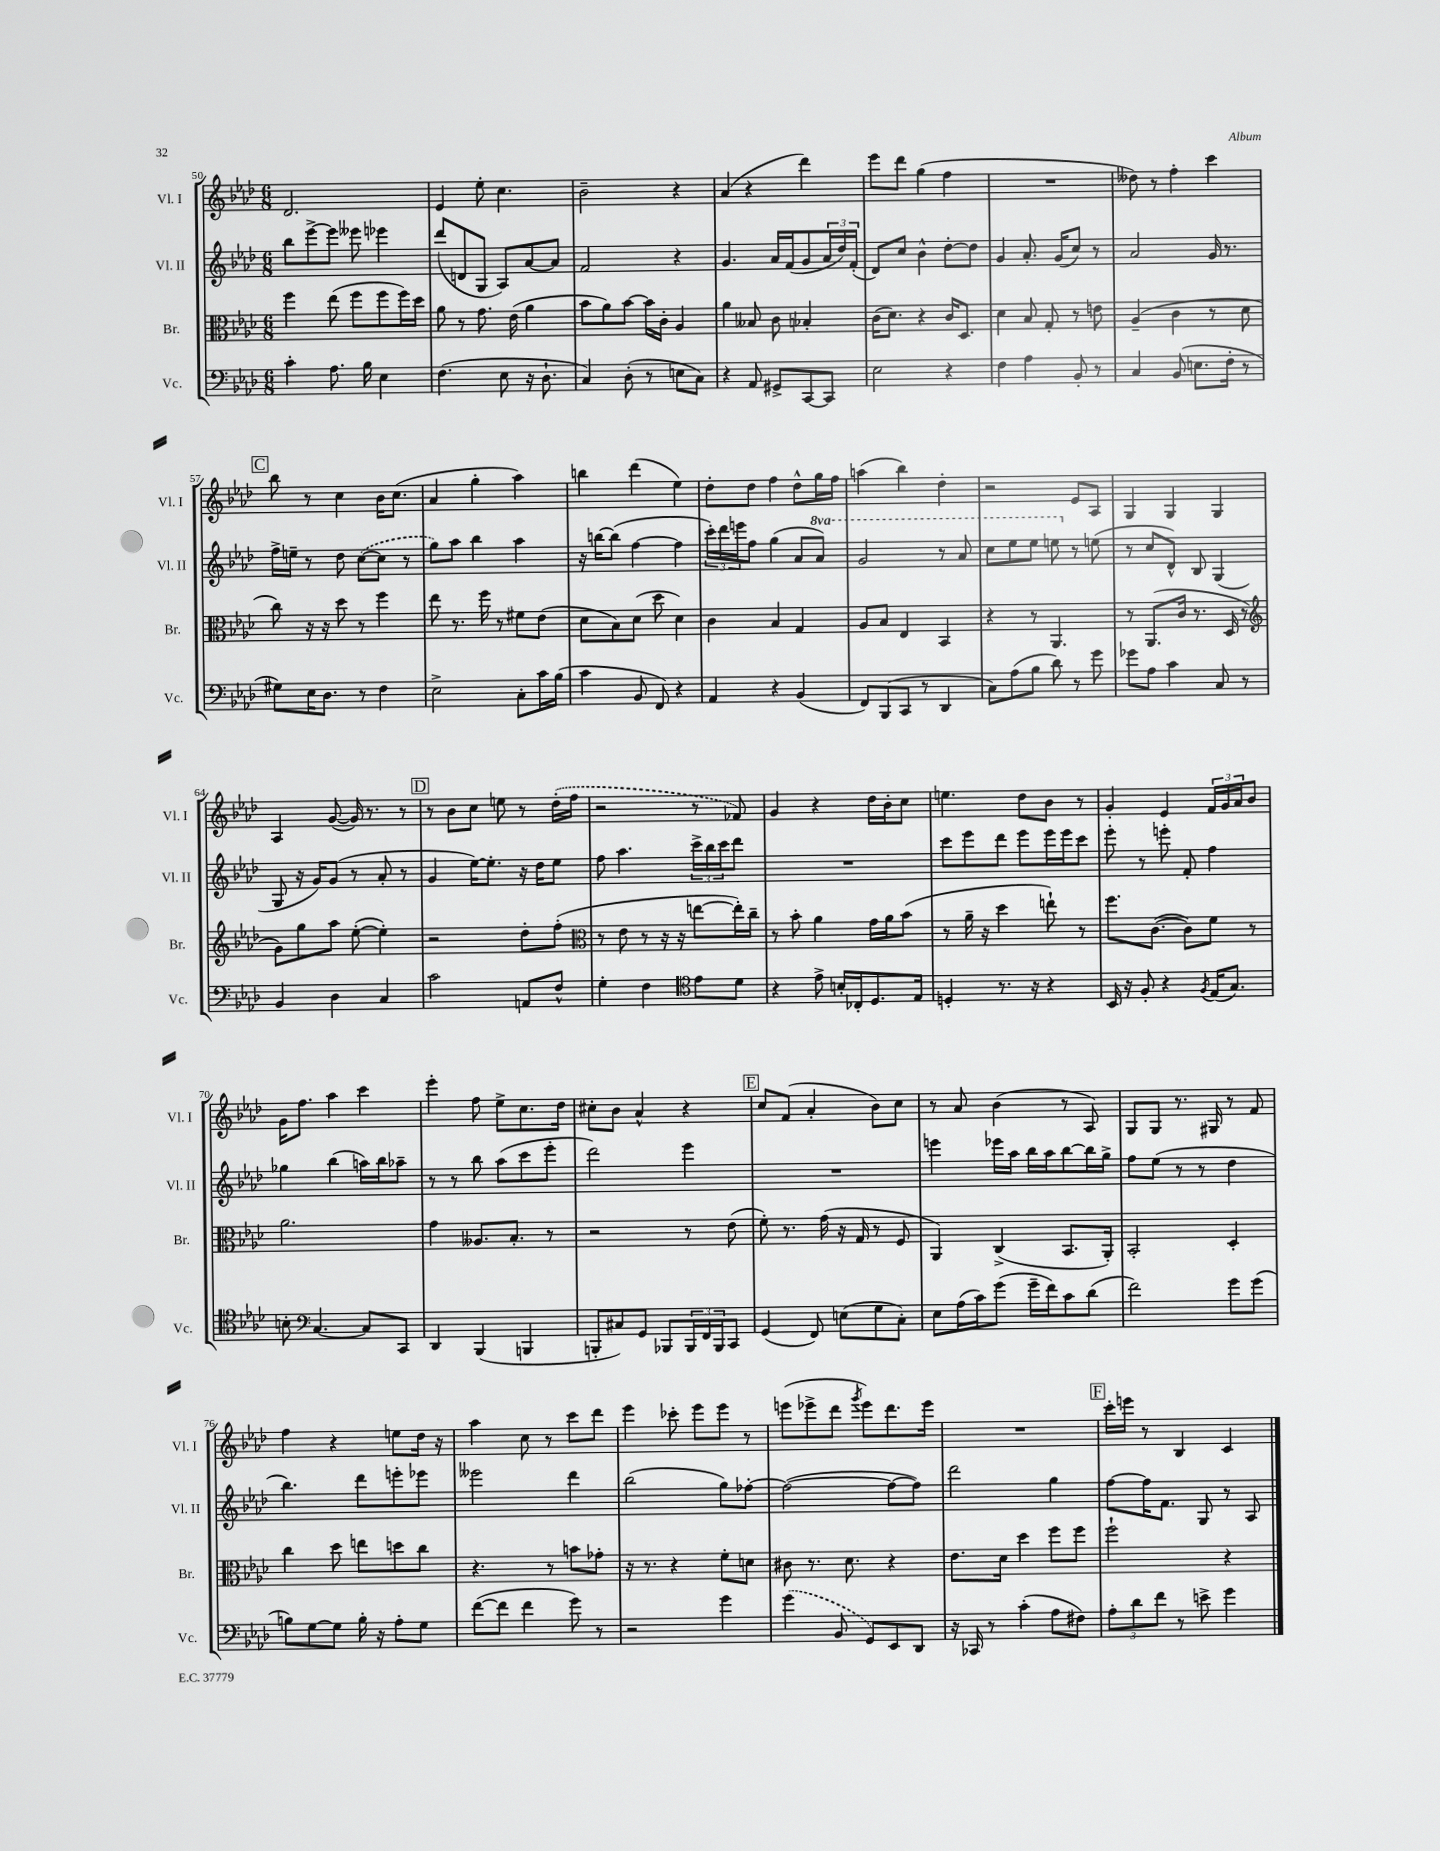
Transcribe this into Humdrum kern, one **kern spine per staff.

**kern	**kern	**kern	**kern
*staff4	*staff3	*staff2	*staff1
*clefF4	*clefC3	*clefG2	*clefG2
*k[b-e-a-d-]	*k[b-e-a-d-]	*k[b-e-a-d-]	*k[b-e-a-d-]
*M6/8	*M6/8	*M6/8	*M6/8
4c'	4ff	8bb-	2.d-
.	.	[8eee-^	.
8.A-	(8ee-	8eee-]	.
.	8ff	8eee--	.
16B-	.	.	.
4E-	8ff	4eee-	.
.	16ff)	.	.
.	16dd-	.	.
=	=	=	=
(4.F	8a-	(8ddd-	4e-
.	8r	8d	.
.	8.g	8G	8ee-'
8E-	.	8A-)	4.cc
.	(16e-	.	.
16r	4a-	[8a-	.
8.D-`	.	.	.
.	.	8a-]	.
=	=	=	=
4C)	8b-	2f	2b-~
.	8a-)	.	.
(8D-'	[8b-	.	.
8r	16b-]	.	.
.	16c'	.	.
8E	4A-	4r	4r
8C)	.	.	.
=	=	=	=
4r	4a-	4.g	(4a-
8AA-	8B--	.	4r
8GG#^	8c	16a-	.
.	.	(16f	.
[8CC	4B-'	8g	4ddd-)
8CC]	.	24a-	.
.	.	24dd-)	.
.	.	(24f'	.
=	=	=	=
2E-	(16c	8d-)	8eee-
.	8.d-)	.	.
.	.	8cc	8ddd-
.	4r	4b-^^	(4gg
4r	16c	[8dd-'	4ff
.	8.D-	.	.
.	.	8dd-]	.
=	=	=	=
4F	4d-	4g	2.r
4A-	8B-	8.a-'	.
.	8G'	.	.
.	.	(16g	.
8BB-'	8r	8cc)	.
8r	8e	8r	.
=	=	=	=
4C	(4A-~	2a-	8dd--)
.	.	.	8r
(8BB-	4c	.	4ff'
8.E	.	.	.
.	8r	16g	4ccc
16F'	.	8.r	.
8r	8d-	.	.
=	=	=	=
8G#)	8cc)	16ff^	8bb-
.	.	16ee~	.
16E-	16r	8r	8r
8.D-	16r	.	.
.	8dd-	8dd-	4cc
8r	8r	([8cc	.
4F	4ff	8cc]	16b-
.	.	.	(8.cc
.	.	8r	.
=	=	=	=
2E-^	8ee-	8gg)	4a-
.	8.r	8aa-	.
.	.	4bb-	4gg'
.	16ff	.	.
.	8r	.	.
8C'	8f#	4aa-	4aa-)
16c	(8e-	.	.
(16B-	.	.	.
=	=	=	=
4c	8d-	16r	4bb
.	.	[16bb	.
.	8B-)	(8bb]	.
8BB-	(8d-	[4ff	(4ddd-
8FF)	8dd-	.	.
4r	4d-)	4ff]	4ee-)
=	=	=	=
4AA-	4c	24ccc')	8dd-'
.	.	24ddd-	.
.	.	24eee	.
.	.	8ff	8dd-
4r	4B-	(4gg	4ff
(4BB-	4G	8a-	8dd-^^
.	.	8aa-)	16gg
.	.	.	16ff
=	=	=	=
8FF)	8A-	2gg	(4aa
(8BBB-	8B-	.	.
8CC	4E-	.	4bb-)
8r	.	.	.
4DD-	4BB-	8r	4dd-'
.	.	8aa-	.
=	=	=	=
8C)	4r	8ccc	2r
(8A-	.	8eee-	.
8B-	8r	8eee-	.
8d-)	4.AA-	8eee	.
8r	.	8r	8e-
8g	.	(8ee	8A-
=	=	=	=
8g-	8r	8r	4G
8A-	(8.AA-	8cc	.
4c	.	8d-^^)	4G
.	16c	.	.
.	8.r	8B-	.
8C	.	(4G	4G
.	16D-	.	.
8r	8r	.	.
=	=	=	=
*	*clefG2	*	*
4BB-	8g)	8G	4A-
.	8gg	16r	.
.	.	16g)	.
4D-	8aa-	(8g	([8g
.	([8ee-'	8r	16g])
.	.	.	8.r
4C	4ee-'])	8a-'	.
.	.	8r	8r
=	=	=	=
2c	2r	4g	8r
.	.	.	8b-
.	.	[16ee-)	8cc
.	.	8.ee-']	.
.	.	.	8ee
8AA	8dd-'	16r	8r
.	.	16dd-	.
8F^^	(8ff'	8ee-	(16dd-'
.	.	.	16ff
=	=	=	=
*	*clefC3	*	*
4G'	8r	8ff	2r
.	8e-	4.aa-	.
4F	8r	.	.
.	16r	.	.
.	16r	.	.
*clefC4	*	*	*
8e-	[8ee	24ccc^	8r
.	.	24bb-	.
.	.	24ccc	.
8d-	16ee'])	8ddd-	8f-)
.	16cc~	.	.
=	=	=	=
4r	8r	2.r	4g
.	8b-'	.	.
8e-^	4a-	.	4r
16B'	.	.	.
16C-'	.	.	.
8.D-	16g	.	16dd-
.	16a-	.	16b-'
.	(8b-	.	8cc
16E-	.	.	.
=	=	=	=
4D'	8r	8ccc	4.ee
.	16a-~	8eee-	.
.	16r	.	.
8.r	4dd-	8ddd-	.
.	.	8eee-	8dd-
16r	.	.	.
4r	8ee`)	16eee-	8b-
.	.	16eee-	.
.	8r	8ccc	8r
=	=	=	=
16BB-	8.ff	8eee-'	4g'
16r	.	.	.
8F'	.	8r	.
.	([8.c	.	.
4r	.	8eee'	4e-
.	8c])	8f'	.
8qF	.	.	.
(16E-	8f	4ff	24f
.	.	.	24g
8.G)	.	.	.
.	.	.	24a-
.	8r	.	8b-
=	=	=	=
8B'	2.a-	4gg-	16g
.	.	.	8.ff
*clefF4	*	*	*
[4.C	.	.	.
.	.	(4bb-	4aa-
8C]	.	16aa)	4ccc
.	.	16bb-	.
8CC	.	8aa-~	.
=	=	=	=
4DD-	4g	8r	4eee-'
.	.	8r	.
(4BBB-	8.A--	8bb-	8ff
.	.	(8aa-	8ee-^
.	8.B-'	.	.
4BBB	.	8ccc	8.cc
.	8r	8eee-'	.
.	.	.	16dd-
=	=	=	=
8BBB'	2r	2ddd-)	8cc#'
8C#)	.	.	8b-
8GG	.	.	4a-^^
8BBB-	.	.	.
24BBB-	8r	4eee-	4r
24FF	.	.	.
24BBB-	.	.	.
8CC	(8e-	.	.
=	=	=	=
(4GG	8f')	2.r	8cc
.	8.r	.	(8f
8FF)	.	.	4a-'
.	(16g	.	.
(8E	16r	.	.
.	16G	.	.
8G	8r	.	8b-)
8C')	8F	.	8cc
=	=	=	=
8E-	4AA-)	4eee	8r
(16A-	.	.	8a-
16c)	.	.	.
(8g	(4C^	16eee-	(4b-
.	.	16aa-	.
16g~	.	16bb-	.
16f)	.	16aa-	.
8c	8.BB-	[8bb-	8r
(8d-	.	16bb-]	8A-)
.	16AA-')	16gg^	.
=	=	=	=
2f)	2BB-'	8ff	8G
.	.	(8ee-	8G
.	.	8r	8.r
.	.	8r	.
.	.	.	16G#
8g	4D-'	4dd-	8r
(8g	.	.	8f
=	=	=	=
8B)	4cc	4.bb-)	4ff
[8G	.	.	.
8G]	8dd-	.	4r
16B'	8ee	8ddd-	.
16r	.	.	.
8A-'	8dd	8eee'	8ee
8G	8cc	8eee-	16dd-
.	.	.	16r
=	=	=	=
([8f	4.r	2eee--	4aa-
8f]	.	.	.
4f	.	.	8cc
.	8r	.	8r
8g)	8b	4ddd-	8ccc
8r	8g-'	.	8ddd-
=	=	=	=
2r	16r	(2bb-	4eee-
.	8.r	.	.
.	4r	.	8ccc-'
.	.	.	8eee-
4g	8f'	8gg)	8eee-
.	8d	[8ff-'	8r
=	=	=	=
(4g	8c#	(2ff-_	(8eee
.	8.r	.	8eee-^
8BB-	.	.	8ddd-
.	8.d-	.	.
.	.	.	8qggg
8GG)	.	.	8eee-)
8EE-	4r	8ff-_	8.ddd-
8DD-	.	8ff-])	.
.	.	.	16eee-
=	=	=	=
16r	8.e-	2ddd-	2.r
16CC-	.	.	.
8r	.	.	.
.	16d-	.	.
(4c'	4dd-	.	.
8A-	8ff	4gg	.
8F#)	8ff	.	.
=	=	=	=
12A-'	2ff`	[8ff	16ccc'
.	.	.	16eee
12d-	.	.	.
.	.	16ff]	8r
12f	.	.	.
.	.	8.f	.
8r	.	.	4B-
8e^	.	8G	.
4g	4r	8r	4c
.	.	8A-	.
==	==	==	==
*-	*-	*-	*-
